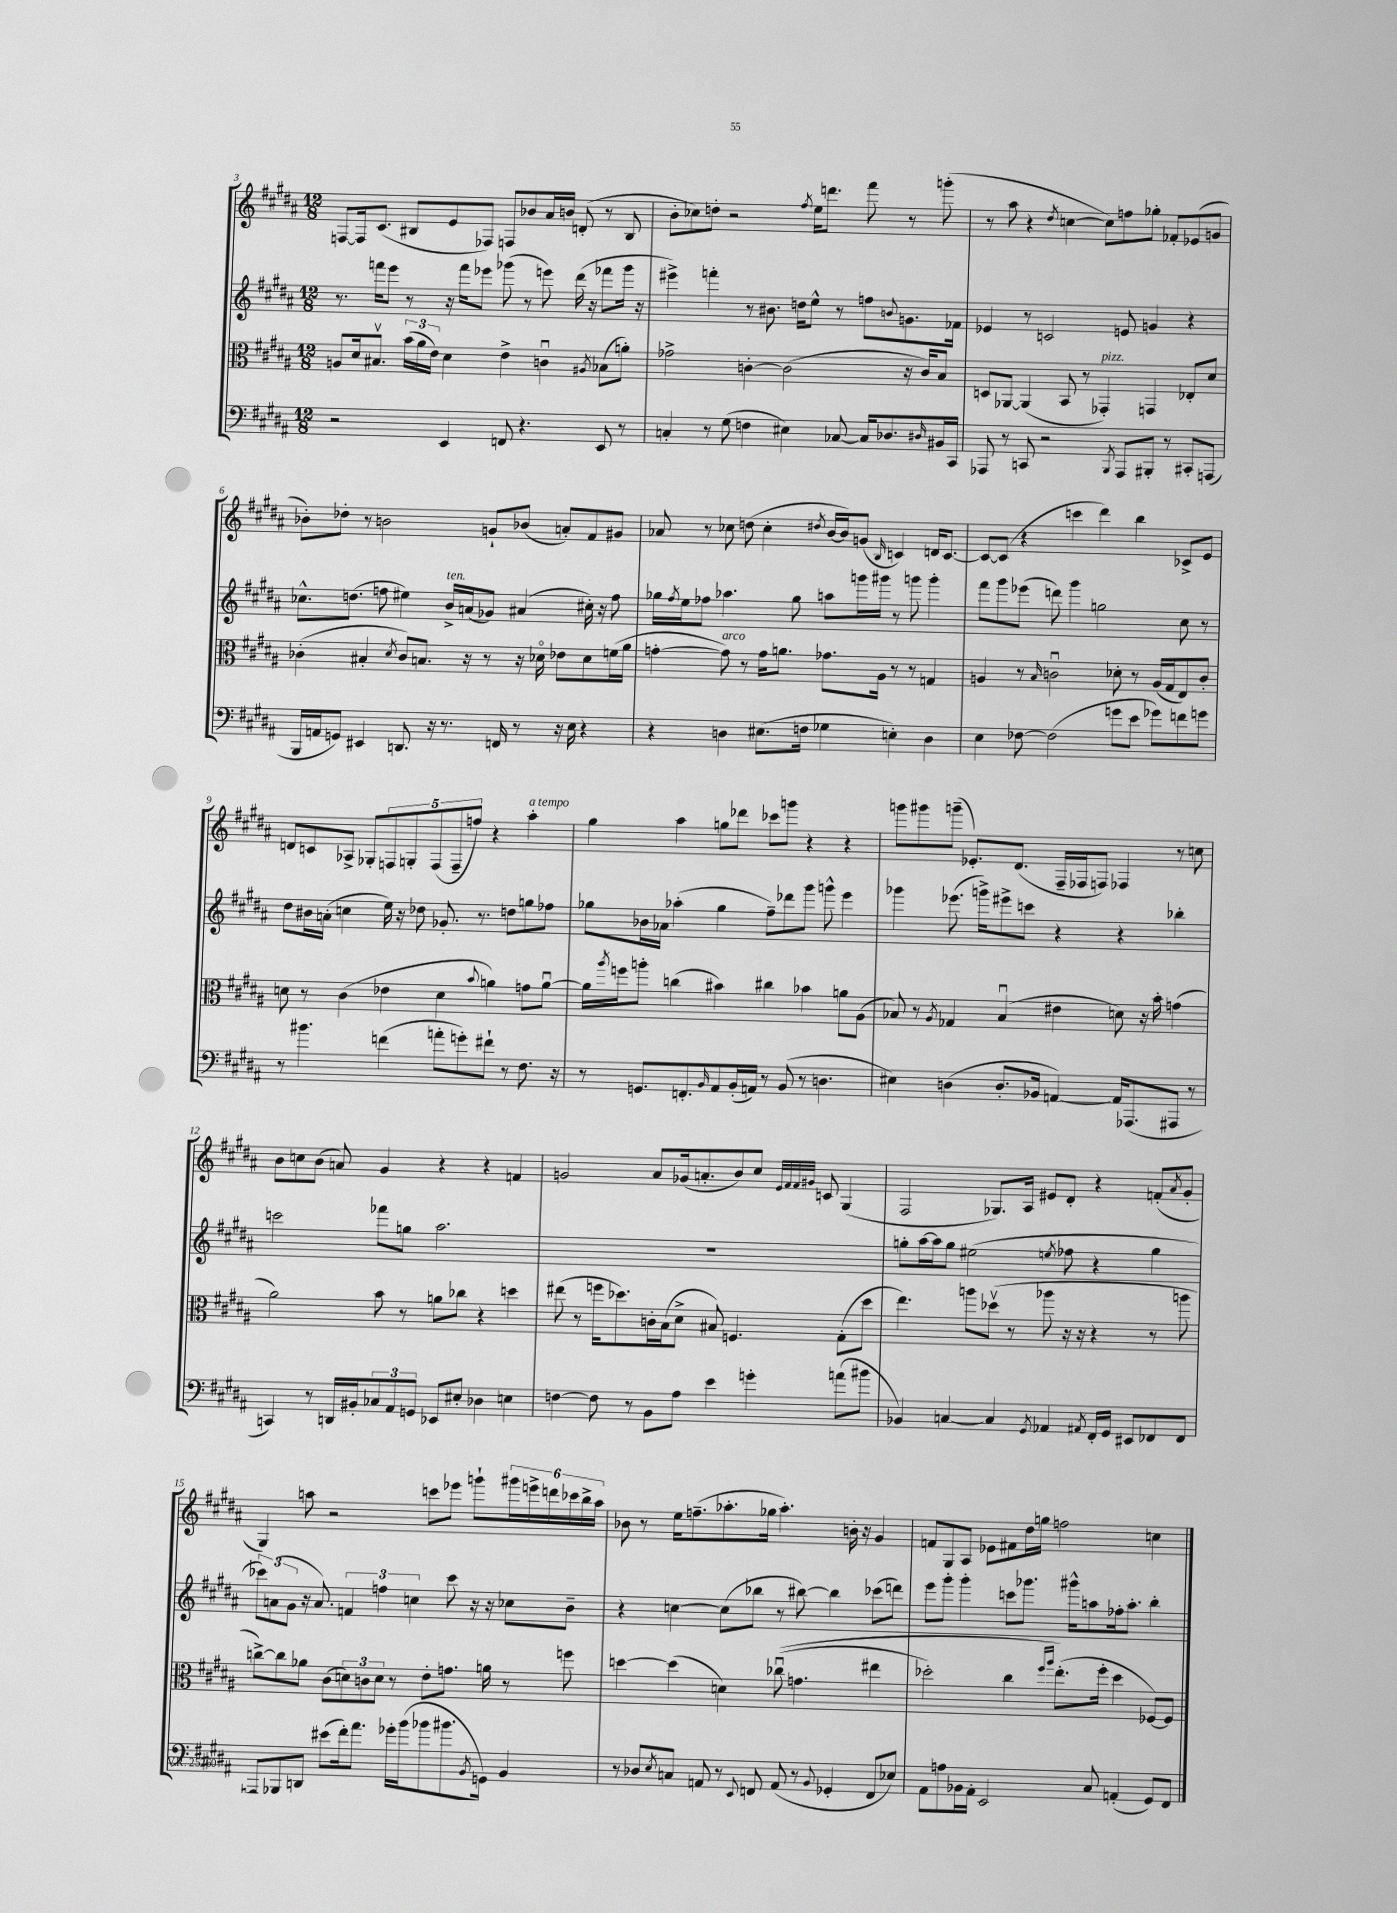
<<
\new StaffGroup <<
\new Staff = "s0" {
    \clef treble \key b \major \numericTimeSignature \time 12/8
    f8~ f16 cis'8.( bis8 e'8 fes8) f8 bes'8 ais'16 b'16 d'8-.( r8 bis8 |
    b'8-. ces''8) d''8-. r2 \acciaccatura { fis''8 } e''16 d'''8. fis'''8 r8 g'''8-.( |
    r8 ais''8 r4 \acciaccatura { dis''8 } c''4~ c''8) f''8 ges''8-. fes'8-. ees'8( g'8 |
    bes'8-.) des''8-. r8 b'2 g'8-! bes'8( a'8-.) fis'8 gis'8 |
    aes'8 r8 ces''8 d''8( ces''4-. \acciaccatura { dis''8 } b'16~ b'16) g'8( \grace { b16 } c'4) d'16 c'8.~ |
    c'8~ c'8( r4 c'''4 dis'''4) b''4 ces'8-> e'8 |
    d'8 c'8 aes8-> ges8-. \tuplet 5/4 { f8 g8-. f8( f8-- f''8) } r4 ais''4-.^\markup { \italic "a tempo" } |
    gis''4 ais''4 g''8 des'''8 ces'''8 g'''8 r4 r4 |
    g'''8 gis'''8 g'''8--( ees'8.-.) dis'8.( fis16-- fes16 f8) fes4 r8 c''8 |
    b'8 c''8 b'8( a'8) gis'4 r4 r4 f'4 |
    g'2 ais'8 ges'16( a'8.-. b'8) cis''8 \grace { e'32 fis'32 fis'32 gis'32 } c'8 gis4( |
    fis2 ges8.) ais16 eis'8 dis'8-. r4 f'8-.( \acciaccatura { ais'8 } gis'8-. |
    gis4) a''8 r2 c'''8 ees'''8 g'''8-! \tuplet 6/4 { gis'''16 e'''16-> d'''16 ces'''16 b''16-> a''16 } |
    bes'8 r8 e''16 f''8.--( aes''8.-. ges''16 aes''4.-.) b'16-. r16 gis'4 |
    f'8 gis8 ais8 ees'8 fis'8 dis''16 g''16 f''2 c''4 \bar "|." |
}
\new Staff = "s1" {
    \clef treble \key b \major \numericTimeSignature \time 12/8
    r8. f'''16 e'''8 r8 r16 f'''16 ees'''8 ges'''8( r8 e'''8) dis'''16( r16 fes'''8 ges'''16 r16 |
    eis'''4->) f'''4-. r8 bis'8. d''16 e''8-^ r8 f''8 \appoggiatura { b'8 } g'8. fes'16 |
    ees'4 r8 c'2 e'8 g'4 r4 |
    ces''8.-^ d''8.( f''8 eis''4) b'16->^\markup { \italic "ten." } a'16( ges'8) ais'4( cis''16-.) r16 f''8 |
    ges''16 \acciaccatura { fis''8 } e''16 fes''8 aes''4. ges''8 a''8 g'''16 gis'''16 r8 g'''8 g'''4-. |
    fis'''8 gis'''8 ees'''8( d'''8) gis'''4 g''2 cis''8 r8 |
    dis''8 bis'16 a'16-.( c''4 e''16) r16 des''8 ges'8.-. r8. d''8 g''8 fes''8 |
    ges''8 bes'16 aes'16 aes''4-.( ges''4 fis''8--) des'''8 gis'''8 g'''8-^ e'''4 |
    ges'''4 ees'''8.( g'''16->) eis'''8-> c'''8 r4 r4 bes''4-. |
    c'''2 fes'''8 g''8 ais''2. |
    R1. |
    g''8-. ais''16~ ais''16 g''8 eis''2( \acciaccatura { e''8 } fes''8 r4 g''4 |
    \tuplet 3/2 { ces'''8) a'8( gis'8 } r16 a'8.) \tuplet 3/2 { f'4 f''4 c''4 } ces'''8 r16 r16 ces''8 b'8-- |
    r4 c''4~ c''8( bes''8 r8 bis''8~) bis''4 ces'''8( d'''8) |
    e'''8 gis'''8-. gis'''4-. c'''8 ges'''8. gis'''16-^ a''8 fes''16-. a''8.-. b''4-. \bar "|." |
}
\new Staff = "s2" {
    \clef alto \key b \major \numericTimeSignature \time 12/8
    a8 dis'16 bis8.\upbow \tuplet 3/2 { b'16( ais'16 e'16) } dis'4 e'4-> c'4\downbow \acciaccatura { ais8 } bes8( a'8-.) |
    ges'2-> c'4~-. c'2( r16 c'16) b8 |
    d8 aes,8~ aes,4( b,8 r8 ges,4-.^\markup { \italic "pizz." }) g,4 ees8-. dis'8 |
    ces'4-.( bis4-. \acciaccatura { dis'8 } ces'8) b8. r16 r8 r16 des'16\flageolet ees'8 des'8 f'16( ais'16 |
    g'4~-. g'8^\markup { \italic "arco" }) r8 g'16 a'8. ges'8. ais16 r8 r8 g4 |
    a4 r8 \grace { b16 } c'2\downbow des'8-. r8 a16( gis16 e8) c'8-. |
    d'8 r8 cis'4( ees'4 d'4 \appoggiatura { b'8 } a'4) g'8 a'8~\downbow |
    a'16 \acciaccatura { ais''8 } f''16 a''8-. c''4( bis'4) cis''4 bes'4 a'8 ais8( |
    bes8) r8 \acciaccatura { ais8 } ges4 bes4\downbow( eis'4 d'8) r16 b'16-. g'4( |
    ais'2) b'8 r8 a'8 ces''8 r4 d''4 |
    eis''8( r8 f''16 des''8.) c'16-. b16( dis'8-> bis8) f4. gis8-.( des''8 |
    e''4.) a''8 des''8\upbow( r8 aes''8 r16 r16 r4 r8 a''8 |
    c''8~->) c''8 aes'8 cis'8( \tuplet 3/2 { d'8) c'8 d'8 } r8 e'8-. g'8. a'16 r8 f''8 |
    d''4~ d''4( d'4) ces''8\downbow(\( g'4. eis''4 |
    des''2-.) cis''4 \grace { fis''16 ais''16 } e''8.-.(\) fis''16-. des''4 fes8~) fes8 \bar "|." |
}
\new Staff = "s3" {
    \clef bass \key b \major \numericTimeSignature \time 12/8
    r2 e,4 f,8 r4. e,8 r8 |
    c4-. r8 gis8( f4 eis4) ces8~ ces16 des8. \grace { dis16 } bis,16 cis,16 |
    aes,,8 r8 c,8 r2 \acciaccatura { b,,8 } aes,,8 bis,,8-. r8 cis,8-. a,,8( |
    b,,16 a,16 g,8) eis,4 d,8. r16 r8. f,16 r8 r16 e16 r4 |
    r4 d4 eis8.( f16 ges4 e4-.) d4 |
    e4 fes8~ fes2( g'8 e'8 ges'8) f'8 g'8 |
    r8 bis'4. f'4( a'8-. g'8-.) fis'8-! r8 fis8. r16 |
    r8 g,8. f,8.-. \grace { b,16 } ais,8 b,16-.( a,16) r8 b,8( r8 d4. |
    eis4) d4( d8.-. bes,16 a,4~) a,16 aes,,8.( ais,,8 r8 |
    c,4) r8 d,16 bis,16-. \tuplet 3/2 { ces8 ais,8 g,8 } ees,8 eis8-. des4 e4 |
    f4~ f8 r8 b,8 ais8 e'4 g'4-. a'8( bis'8 |
    bes,4) c4~ c4 \acciaccatura { gis,8 } aes,4 \acciaccatura { ais,8 } fis,16-. gis,16 eis,8 fes,8 fes,8 |
    a,,8 bes,,8 d,8 eis'8( fis'16-.) ais'8. ges'16-. b'16( bes'8 bis'8. \acciaccatura { b,8 } g,16) b,4 |
    r8 des8 \acciaccatura { e8 } c8 a,8 r8 \appoggiatura { e,8 } f,8 a,8( r8 \appoggiatura { b,8 } ges,4-. f,8 ees8) |
    ais,8 a8 bes,16 ais,16-. e,2 cis8 a,4-.( gis,8) fis,8 \bar "|." |
}
>>
>>
\layout { \context { \Score currentBarNumber = #3 } }
